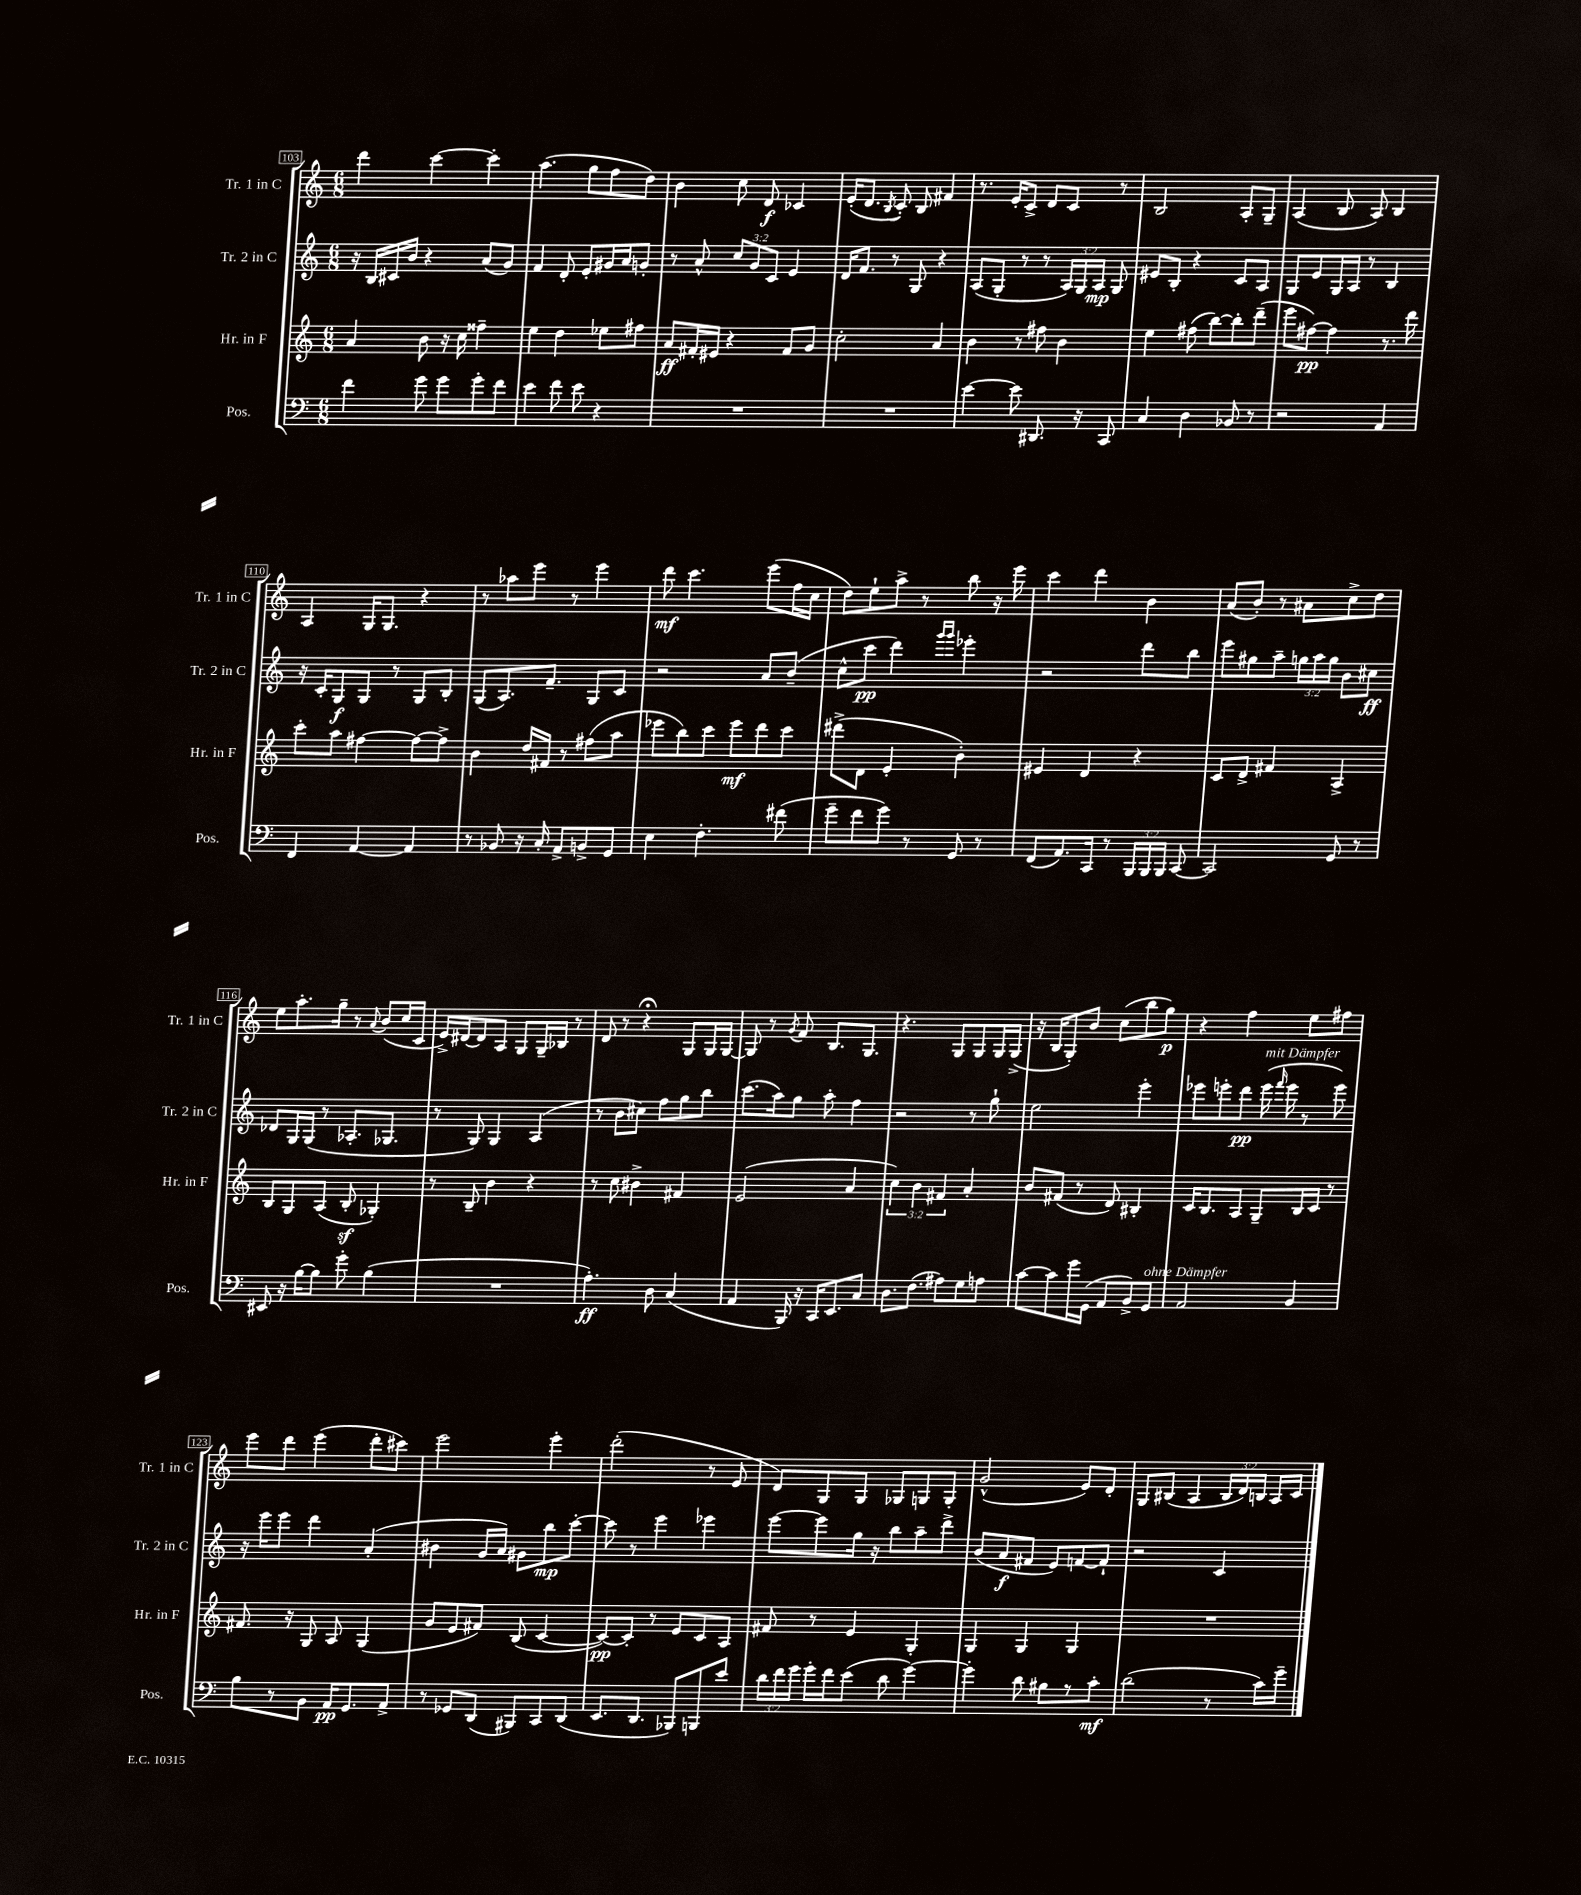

**kern	**dynam	**kern	**dynam	**kern	**dynam	**kern	**dynam
*part4	*part4	*part3	*part3	*part2	*part2	*part1	*part1
*staff4	*staff4	*staff3	*staff3	*staff2	*staff2	*staff1	*staff1
*I"Pos.	*	*I"Hr. in F	*	*I"Tr. 2 in C	*	*I"Tr. 1 in C	*
*I'Pos.	*	*I'Hr. in F	*	*I'Tr. 2 in C	*	*I'Tr. 1 in C	*
*clefF4	*	*clefG2	*	*clefG2	*	*clefG2	*
*k[]	*	*k[]	*	*k[]	*	*k[]	*
*M6/8	*	*M6/8	*	*M6/8	*	*M6/8	*
=103	=103	=103	=103	=103	=103	=103	=103
4f\	.	4a/	.	16r	.	4ddd\	.
.	.	.	.	16B/LL	.	.	.
.	.	.	.	16c#X/	.	.	.
.	.	.	.	16b/JJ	.	.	.
8g\	.	8b\	.	4r	.	[4ccc\	.
8g\L	.	16r	.	.	.	.	.
.	.	16cc\	.	.	.	.	.
8g'\	.	4ff##X~\	.	(8a/L	.	4ccc'\]	.
8f\J	.	.	.	8g/J)	.	.	.
=104	=104	=104	=104	=104	=104	=104	=104
4e\	.	4ee\	.	4f/	.	(4.aa\	.
8f\	.	4dd\	.	8d'/	.	.	.
8e\	.	.	.	8e'/L	.	8gg\L	.
4r	.	8ee-X\L	.	16g#X/L	.	8ff\	.
.	.	.	.	16a/J	.	.	.
.	.	8ff#X\J	.	8gn'/J	.	8dd\J)	.
=105	=105	=105	=105	=105	=105	=105	=105
2.r	.	8a/L	ff	8r	.	4b\	.
.	.	16f#X'/L	.	8a^^/	.	.	.
.	.	16e#X/JJ	.	.	.	.	.
.	.	4r	.	12cc/L	.	8cc\	.
.	.	.	.	12g/	.	.	.
.	.	.	.	.	.	8d/	f
.	.	.	.	12c/J	.	.	.
.	.	8f#/L	.	4e/	.	4c-X/	.
.	.	8g/J	.	.	.	.	.
=106	=106	=106	=106	=106	=106	=106	=106
2.r	.	2cc'\	.	16d/KL	.	(16e'/KL	.
.	.	.	.	8.f/J	.	8.d/J	.
.	.	.	.	.	.	8qB/	.
.	.	.	.	8r	.	8c'/)	.
.	.	.	.	8G/	.	8B/	.
.	.	4a/	.	4r	.	4f#X/	.
=107	=107	=107	=107	=107	=107	=107	=107
[4e\	.	4b\	.	(8A/L	.	8.r	.
.	.	.	.	8G'/J	.	.	.
.	.	.	.	.	.	16e'/KL	.
8e\]	.	8r	.	8r	.	8c^/J	.
8.DD#X/	.	8ff#X\	.	8r	.	8d/L	.
.	.	4b\	.	24A/LL)	.	8c/J	.
.	.	.	.	24G/	.	.	.
16r	.	.	.	.	.	.	.
.	.	.	.	24A/JJ	mp	.	.
8CC/	.	.	.	8G/	.	8r	.
=108	=108	=108	=108	=108	=108	=108	=108
4C/	.	4ee\	.	8e#X/L	.	2B/	.
.	.	.	.	8B'/J	.	.	.
4D\	.	(8ff#X\	.	4r	.	.	.
.	.	[8bb\L)	.	.	.	.	.
8BB-X/	.	8bb'\]	.	8c/L	.	8A'/L	.
8r	.	(8ddd~\J	.	8A/J	.	8G~/J	.
=109	=109	=109	=109	=109	=109	=109	=109
2r	.	8eee\L	.	8G/L	.	(4A/	.
.	.	[8ff#X\J)	pp	8e/	.	.	.
.	.	4ff#\]	.	16G/L	.	8B/	.
.	.	.	.	16A/JJ	.	.	.
.	.	.	.	8r	.	8A/)	.
4AA/	.	8.r	.	4B/	.	4B/	.
.	.	16ddd\	.	.	.	.	.
!!LO:LB:g=z
=110	=110	=110	=110	=110	=110	=110	=110
4FF/	.	8ccc'\L	.	16r	.	4A/	.
.	.	.	.	16c'/KL	.	.	.
.	.	8aa\J	.	8G/	f	.	.
[4AA/	.	[4ff#X\	.	8G/J	.	16G/KL	.
.	.	.	.	.	.	8.G/J	.
.	.	.	.	8r	.	.	.
4AA/]	.	8ff#\L_	.	8G/L	.	4r	.
.	.	8ff#^\J]	.	8B'/J	.	.	.
=111	=111	=111	=111	=111	=111	=111	=111
8r	.	4b\	.	(8G/L	.	8r	.
8BB-X/	.	.	.	8.A/)	.	8aa-X\L	.
16r	.	16dd/LL	.	.	.	8eee\J	.
16C'/	.	16f#X/JJ	.	8.f~/J	.	.	.
8AA^/L	.	8r	.	.	.	8r	.
8BBn^/	.	(8ff#X\L	.	8G/L	.	4eee\	.
8GG/J	.	8aa\J	.	8c/J	.	.	.
=112	=112	=112	=112	=112	=112	=112	=112
4E\	.	8eee-X\L	.	2r	.	8ddd\	mf
.	.	8bb\)	.	.	.	4.ccc\	.
4.F'\	.	8ccc\J	.	.	.	.	.
.	.	8eee-\L	mf	.	.	.	.
.	.	8ddd\	.	8a/L	.	(8eee\L	.
(8f#X\	.	8ccc\J	.	(8b~/J	.	16ff\L	.
.	.	.	.	.	.	16cc\JJ	.
=113	=113	=113	=113	=113	=113	=113	=113
8g~\L	.	(8ddd#X^\L	.	8cc^^\L	.	8dd\L)	.
8f\	.	8d\J	.	8ccc\J	pp	8ee`\	.
8g\J)	.	4e'/	.	4ddd\)	.	8aa^\J	.
8r	.	.	.	.	.	8r	.
.	.	.	.	16qqggg/LL	.	.	.
.	.	.	.	16qqggg/JJ	.	.	.
8GG/	.	4b'\)	.	4eee-X'\	.	8bb\	.
8r	.	.	.	.	.	16r	.
.	.	.	.	.	.	16eee\	.
=114	=114	=114	=114	=114	=114	=114	=114
(8FF/L	.	4e#X/	.	2r	.	4ccc\	.
8.AA/)	.	.	.	.	.	.	.
.	.	4d/	.	.	.	4ddd\	.
16CC/Jk	.	.	.	.	.	.	.
8r	.	.	.	.	.	.	.
24BBB/LL	.	4r	.	8ddd\L	.	4b\	.
24BBB/	.	.	.	.	.	.	.
24BBB/JJ	.	.	.	.	.	.	.
[8CC/	.	.	.	8bb\J	.	.	.
=115	=115	=115	=115	=115	=115	=115	=115
2CC/]	.	8c/L	.	8eee\L	.	(8a/L	.
.	.	8d^/J	.	8gg#X\	.	8b'/J)	.
.	.	4f#X/	.	8aa~\J	.	8r	.
.	.	.	.	24ggn\LL	.	8a#X\L	.
.	.	.	.	24aa\	.	.	.
.	.	.	.	24gg\JJ	.	.	.
8GG/	.	4A^/	.	8b\L	.	8cc^\	.
8r	.	.	.	8cc#X\J	ff	8dd\J	.
!!LO:LB:g=z
=116	=116	=116	=116	=116	=116	=116	=116
8EE#X/	.	8B/L	.	8d-X/L	.	8ee\L	.
16r	.	8G/	.	16G/L	.	8.aa'\	.
[16B\KL	.	.	.	(16G/JJ	.	.	.
8B\J]	.	(8A/J	.	8r	.	.	.
.	.	.	.	.	.	16gg~\Jk	.
8g'\	.	8Bz'/	.	8.A-X'/L	.	8r	.
.	.	.	.	.	.	8qqa/	.
(4B\	.	4G-X'/)	.	.	.	(8b/L	.
.	.	.	.	8.G-X/J	.	.	.
.	.	.	.	.	.	16cc/L	.
.	.	.	.	.	.	16c/JJ	.
=117	=117	=117	=117	=117	=117	=117	=117
2.r	.	8r	.	8r	.	16e^/LL)	.
.	.	.	.	.	.	[16d#X/J	.
.	.	8B~/	.	8G/)	.	8d#/]	.
.	.	4b\	.	4G/	.	8A/J	.
.	.	.	.	.	.	8G/L	.
.	.	4r	.	(4A/	.	16G~/L	.
.	.	.	.	.	.	16B-X/JJ	.
.	.	.	.	.	.	8r	.
=118	=118	=118	=118	=118	=118	=118	=118
4.A'\)	ff	8r	.	8r	.	8d/	.
.	.	8cc\	.	8b\L	.	8r	.
.	.	4b#X^\	.	8cc#X\J)	.	4r;<	.
8D\	.	.	.	8ff\L	.	.	.
(4C/	.	4f#X/	.	8gg\	.	8G/L	.
.	.	.	.	8bb\J	.	16G/L	.
.	.	.	.	.	.	[16G/JJ	.
=119	=119	=119	=119	=119	=119	=119	=119
4AA/	.	(2e/	.	(8.ccc\L	.	8G/]	.
.	.	.	.	.	.	8r	.
.	.	.	.	16aa\k)	.	.	.
.	.	.	.	.	.	8qg/	.
16BBB/)	.	.	.	8gg\J	.	8f/	.
16r	.	.	.	.	.	.	.
16CC/KL	.	.	.	8aa'\	.	8.B/L	.
8.EE/	.	.	.	.	.	.	.
.	.	4a/	.	4ff\	.	.	.
.	.	.	.	.	.	8.G/J	.
8C/J	.	.	.	.	.	.	.
=120	=120	=120	=120	=120	=120	=120	=120
8.D\L	.	6cc\)	.	2r	.	4.r	.
.	.	6b\	.	.	.	.	.
(8.F\J	.	.	.	.	.	.	.
.	.	6f#X/	.	.	.	.	.
8A#X\L)	.	.	.	.	.	8G/L	.
8G\	.	4a'/	.	8r	.	8G/	.
8An\J	.	.	.	8gg`\	.	16G/L	.
.	.	.	.	.	.	(16G^/JJ	.
=121	=121	=121	=121	=121	=121	=121	=121
[8c\L	.	8b/L	.	2ee\	.	16r	.
.	.	.	.	.	.	16B/KL	.
8c\]	.	(8f#X/J	.	.	.	8G'/)	.
16g\L	.	8r	.	.	.	8b/J	.
(16GG\JJ	.	.	.	.	.	.	.
8AA/L	.	8d/)	.	.	.	(8cc\L	.
8BB^/)	.	4B#X'/	.	4eee'\	.	8bb\	.
!LO:TX:a:i:t=ohne Dämpfer	!	!	!	!	!	!	!
8GG/J	.	.	.	.	.	8gg\J)	p
=122	=122	=122	=122	=122	=122	=122	=122
2AA/	.	16c/KL	.	8eee-X\L	.	4r	.
.	.	8.B/	.	.	.	.	.
.	.	.	.	8eeen'\	.	.	.
.	.	8A/J	.	8ddd\J	pp	4ff\	.
!	!	!	!	!LO:TX:a:i:t=mit Dämpfer	!	!	!
.	.	8G~/L	.	(16eee\	.	.	.
.	.	.	.	16qqfff/	.	.	.
.	.	.	.	16eee\	.	.	.
4BB/	.	16B/L	.	8r	.	8ee\L	.
.	.	16c/JJ	.	.	.	.	.
.	.	8r	.	8eee\)	.	8ff#X\J	.
!!LO:LB:g=z
=123	=123	=123	=123	=123	=123	=123	=123
8B\L	.	8.f#X/	.	16r	.	8eee\L	.
.	.	.	.	16eee\KL	.	.	.
8r	.	.	.	8eee\J	.	8ddd\J	.
.	.	16r	.	.	.	.	.
8BB\J	.	8G/	.	4ddd\	.	(4eee\	.
16AA/KL	pp	8A/	.	.	.	.	.
8.GG/	.	.	.	.	.	.	.
.	.	(4G/	.	(4a'/	.	8ddd'\L	.
8AA^/J	.	.	.	.	.	8ccc#X\J)	.
=124	=124	=124	=124	=124	=124	=124	=124
8r	.	8g/L	.	4b#X\	.	2eee\	.
8GG-X/L	.	8e/	.	.	.	.	.
(8DD/J	.	8f#X/J)	.	16g/LL	.	.	.
.	.	.	.	16a/JJ)	.	.	.
8BBB#X/L)	.	(8B/	.	8g#X\L	.	.	.
8CC/	.	[4c/	.	8bb\	mp	4eee'\	.
(8DD/J	.	.	.	[8ccc'\J	.	.	.
=125	=125	=125	=125	=125	=125	=125	=125
8.EE/L	.	8c/L_)	pp	8ccc\]	.	(2ddd'\	.
.	.	8c'/J]	.	8r	.	.	.
8.DD/J	.	.	.	.	.	.	.
.	.	8r	.	4eee\	.	.	.
8BBB-X/L)	.	8e/L	.	.	.	.	.
8BBBn/	.	8c/	.	4eee-X\	.	8r	.
8e/J	.	8A/J	.	.	.	8e/	.
=126	=126	=126	=126	=126	=126	=126	=126
24d\LL	.	8f#X/	.	[8eee\L	.	8d/L)	.
24f\	.	.	.	.	.	.	.
24g\JJ	.	.	.	.	.	.	.
16g'\LL	.	8r	.	8eee\]	.	8G/	.
16f\J	.	.	.	.	.	.	.
(8e\J	.	4e/	.	16gg\Jk	.	8G/J	.
.	.	.	.	16r	.	.	.
8d\	.	.	.	8bb\L	.	8G-X/L	.
[4g\)	.	4G'/	.	8aa~\	.	8Gn/	.
.	.	.	.	8ddd^\J	.	8G'/J	.
=127	=127	=127	=127	=127	=127	=127	=127
4g'\]	.	4G/	.	(8b/L	.	(2g^^/	.
.	.	.	.	8a/	f	.	.
8d\	.	4G/	.	8f#X/J	.	.	.
8B#X\L	.	.	.	8e/L)	.	.	.
8r	.	4G/	.	[8fn/	.	8e/L)	.
8c'\J	mf	.	.	8f`/J]	.	8d'/J	.
=128	=128	=128	=128	=128	=128	=128	=128
(2d\	.	2.r	.	2r	.	8G/L	.
.	.	.	.	.	.	(8B#X/J	.
.	.	.	.	.	.	4A/	.
8r	.	.	.	4c/	.	24B#/LL	.
.	.	.	.	.	.	24d/)	.
.	.	.	.	.	.	24Bn/JJ	.
16c\LL)	.	.	.	.	.	16A/LL	.
16g~\JJ	.	.	.	.	.	16c/JJ	.
==	==	==	==	==	==	==	==
*-	*-	*-	*-	*-	*-	*-	*-
